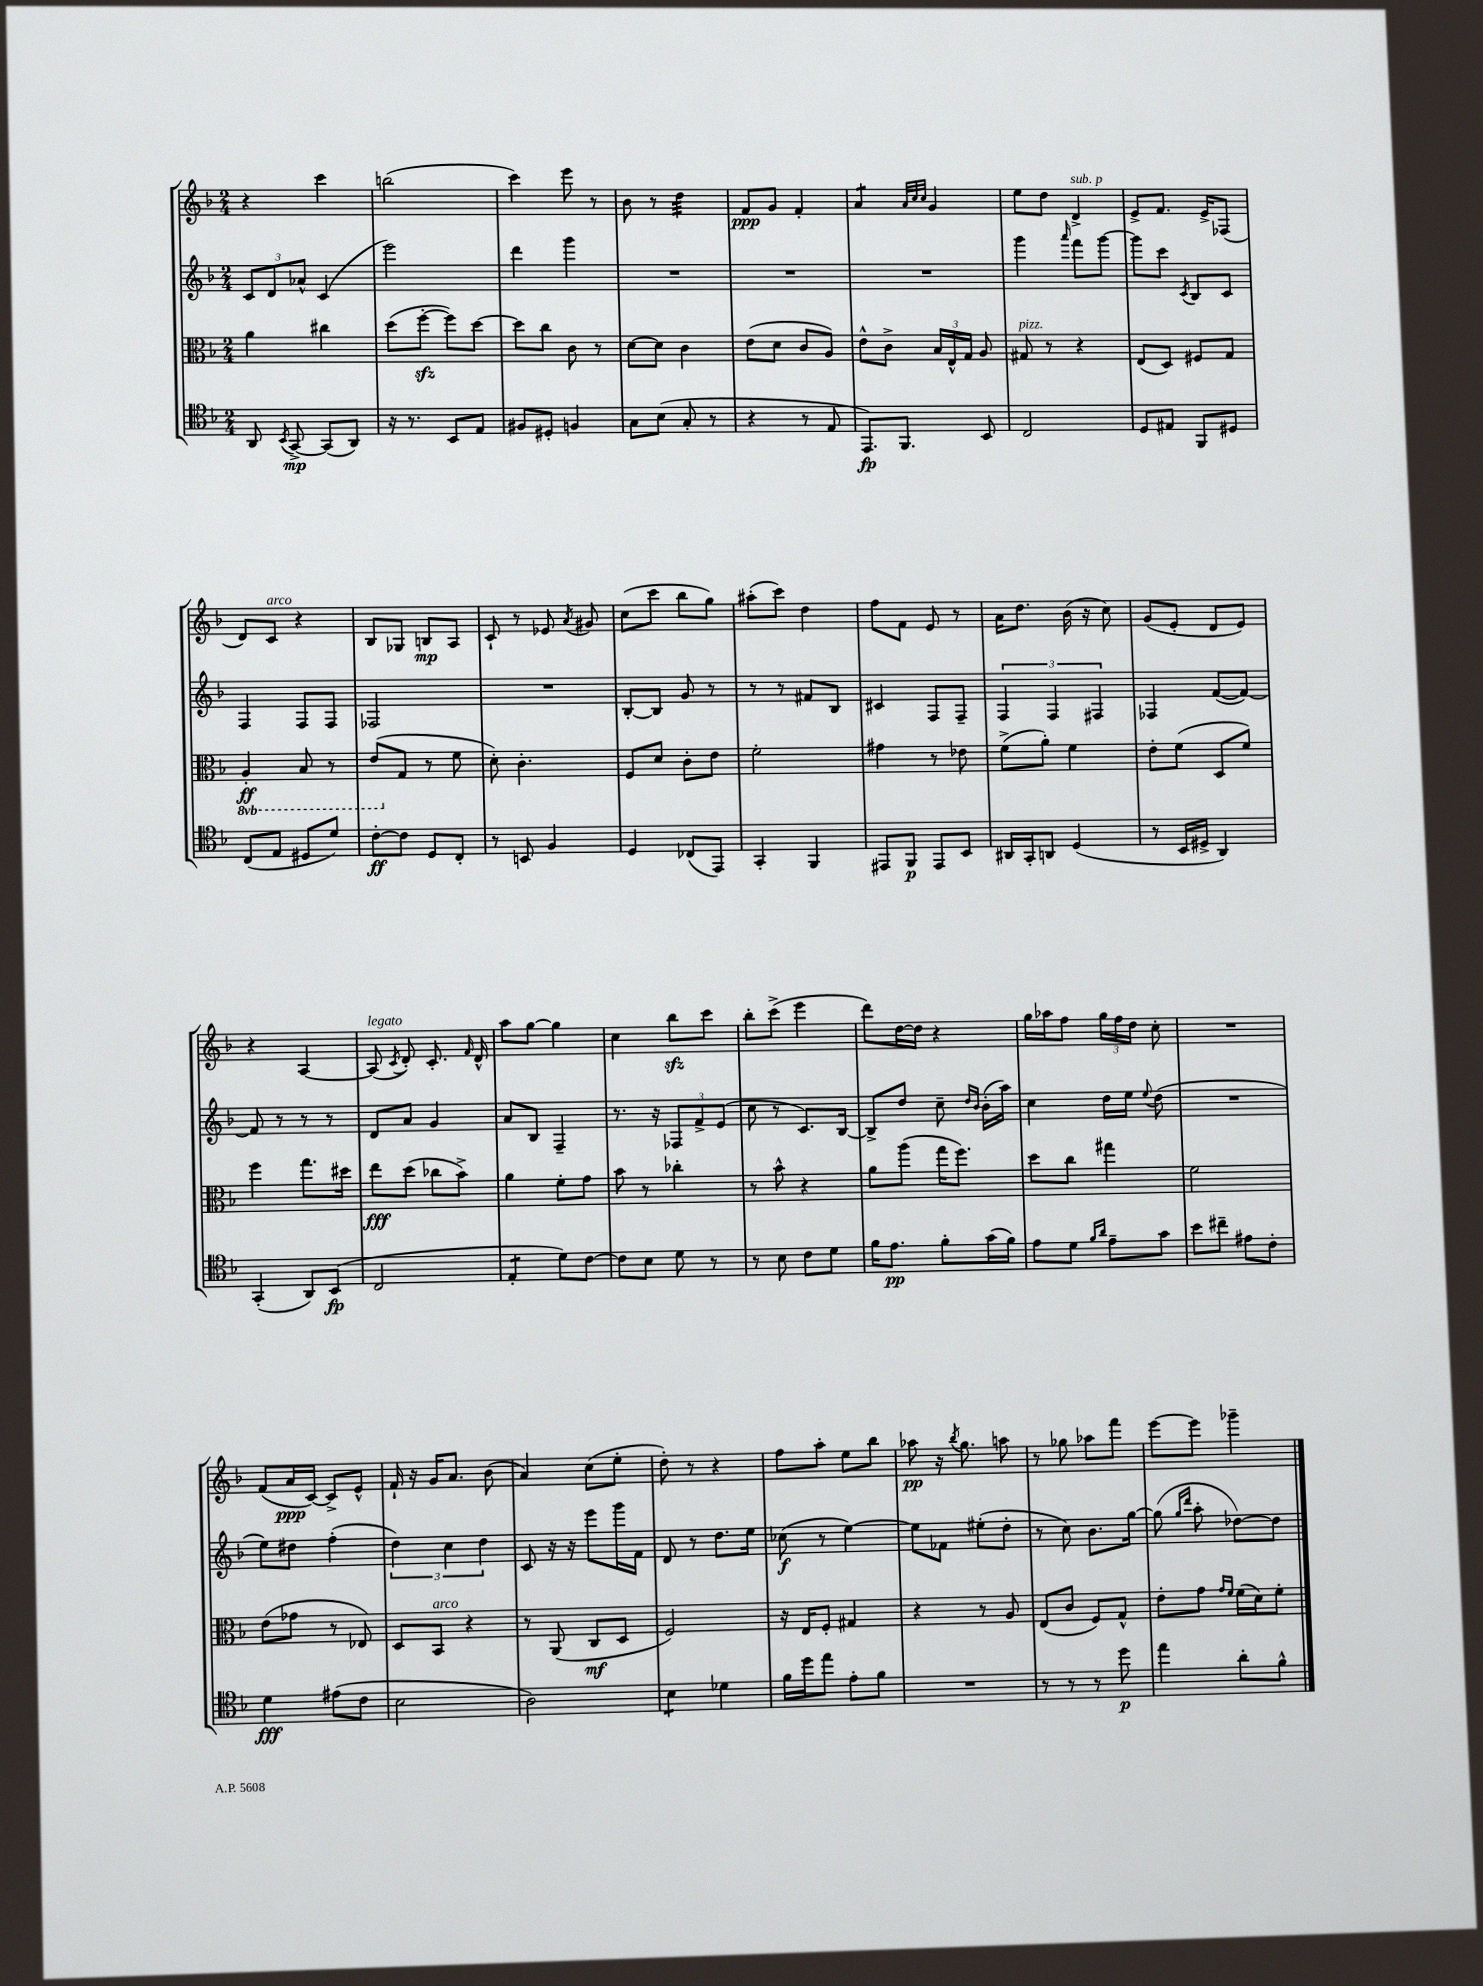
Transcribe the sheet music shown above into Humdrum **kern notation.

**kern	**kern	**kern	**kern
*staff4	*staff3	*staff2	*staff1
*clefC4	*clefC3	*clefG2	*clefG2
*k[b-]	*k[b-]	*k[b-]	*k[b-]
*M2/4	*M2/4	*M2/4	*M2/4
8AA	4a	12c	4r
.	.	12d	.
8qBB-	.	.	.
[8GG^	.	.	.
.	.	12a-^^	.
(8GG]	4cc#	(4c	4ccc
8AA)	.	.	.
=	=	=	=
16r	(8dd	2eee)	(2bb
8.r	.	.	.
.	[8ff'	.	.
8BB-	8ff])	.	.
8E	[8dd	.	.
=	=	=	=
8F#	8dd]	4ddd	4ccc)
8D#'	8cc	.	.
4F	8c	4ggg	8eee
.	8r	.	8r
=	=	=	=
8G	[8d	2r	8b-
(8B-	8d]	.	8r
8G'	4c	.	4dd
8r	.	.	.
=	=	=	=
4r	(8e	2r	8f
.	8d	.	8g
8r	8c	.	4f'
8E	8A)	.	.
=	=	=	=
8.EE)	8e^^	2r	4a
.	8c^	.	.
8.FF	.	.	.
.	.	.	32qqa
.	.	.	32qqcc
.	.	.	32qqcc
.	24B-	.	4g
.	24E^^	.	.
.	24G	.	.
8BB-	8A	.	.
=	=	=	=
2C	8G#	4ggg	8ee
.	8r	.	8dd
.	.	16qqaaa	.
.	4r	8fff	4d^
.	.	[8ggg	.
=	=	=	=
8D	(8E	8ggg]	8e^
8E#	8D)	8ccc	8.f
.	.	8qc	.
8FF	8F#	8B-	.
.	.	.	16e^
8D#	8G	8c	(8F-
=	=	=	=
(8C	4AA'	4F	8d)
8E	.	.	8c
8D#	8BB-	8F	4r
8d)	8r	8F	.
=	=	=	=
[8c'	(8E	2F-	8B-
8c]	8G	.	8G-
8D	8r	.	8B
8C'	8f	.	8A
=	=	=	=
8r	8d')	2r	8c`
8BB	4.c'	.	8r
4F	.	.	8e-
.	.	.	8qa
.	.	.	8g#
=	=	=	=
4D	8F	[8B-'	(8cc
.	8d	8B-]	8ccc
(8C-	8c'	8g	8bb-
8EE)	8e	8r	8gg)
=	=	=	=
4GG'	2f'	8r	(8aa#'
.	.	8r	8ccc)
4FF	.	8f#	4dd
.	.	8B-	.
=	=	=	=
8EE#	4g#	4c#	8ff
8FF	.	.	8f
8EE#	8r	8F	8e
8BB-	8e-	8F~	8r
=	=	=	=
16AA#	(8f^	6F	16a
16GG'	.	.	8.dd
8AA	8a')	.	.
.	.	6F	.
(4D	4f	.	(16b-
.	.	.	16r
.	.	6F#	.
.	.	.	8cc)
=	=	=	=
8r	8e'	4F-	(8g
16BB-	(8f	.	8e'
16D#^	.	.	.
4AA)	8D	([8f	8d
.	8f)	8f_)	8e)
=	=	=	=
(4GG'	4ff	8f]	4r
.	.	8r	.
8AA)	8.gg	8r	[4A
(8BB-	.	8r	.
.	16dd#	.	.
=	=	=	=
2C	8ee	8d	(8A]
.	.	.	8qc
.	(8dd	8a	8d')
.	8cc-	4g	8.c'
.	8b-^)	.	.
.	.	.	16qqf
.	.	.	16d^^
=	=	=	=
4E'	4a	8a	8aa
.	.	8B-	[8gg
8d)	8f'	4F~	4gg]
[8c	8g	.	.
=	=	=	=
8c]	8b-	8.r	4cc
8B-	8r	.	.
.	.	16r	.
8d	4cc-'	12F-	8bb-
.	.	12f^	.
8r	.	.	8ccc
.	.	(12e	.
=	=	=	=
8r	8r	8cc	8bb-'
8B-	8b-^^	8r	(8ccc^
8c	4r	8.c)	4eee
8d	.	.	.
.	.	[16B-	.
=	=	=	=
16f	8a	8B-^]	8ddd)
8.e	.	.	.
.	(8aa	8dd	[16dd
.	.	.	16dd]
8f'	16gg	8cc~	4r
.	8.ff)	.	.
.	.	16qqdd	.
.	.	16qqb-	.
(16g	.	(16b-'	.
16f)	.	16aa)	.
=	=	=	=
8e	8dd	4cc	16gg
.	.	.	16aa-
8d	8cc	.	8ff
16qqf	.	.	.
16qqa	.	.	.
8e~	4gg#	16dd	24gg
.	.	.	24ff
.	.	16ee	.
.	.	.	24dd
.	.	8qqee	.
8g	.	(8dd	8cc'
=	=	=	=
8b-	2f	2r	2r
8cc#~	.	.	.
8e#	.	.	.
8c'	.	.	.
=	=	=	=
4d	(8e	8ee)	(8f
.	8g-	8dd#	16a
.	.	.	[16c)
(8e#	8r	(4ff'	8c^]
8c	8E-)	.	8e^^
=	=	=	=
2B-	8D	6dd)	16f`
.	.	.	16r
.	8BB-	.	16g
.	.	6cc	.
.	.	.	8.a
.	4r	.	.
.	.	6dd	.
.	.	.	(8b-
=	=	=	=
2A)	8r	8c	4a)
.	(8AA	16r	.
.	.	16r	.
.	8C	8eee	(8cc
.	8D	16ggg	8ee'
.	.	16f	.
=	=	=	=
4B-	2F)	8d	8dd')
.	.	8r	8r
4d-	.	8.dd	4r
.	.	16ee	.
=	=	=	=
16f	16r	(8cc-	8ff
16dd	16E	.	.
8ee	8F'	8r	8aa'
8e'	4G#	[4ee)	8ee
8f	.	.	8bb-
=	=	=	=
2r	4r	8ee]	8aa-
.	.	8f-	16r
.	.	.	8qbb-
.	.	.	8.gg
.	8r	(8ee#'	.
.	8A	8dd'	8aa
=	=	=	=
8r	(8E	8r	8r
8r	8c	8cc)	8gg-
8r	8F)	8.b-	8aa-
8dd	8G^^	.	8fff
.	.	[16gg	.
=	=	=	=
4ee	8e'	(8gg]	[8eee
.	.	16qqgg	.
.	.	16qqddd	.
.	8g	8aa'	8eee]
.	16qqg	.	.
.	16qqf	.	.
8a'	(16f	[8dd-)	4ggg-~
.	16d)	.	.
8f^^	8f'	8dd-]	.
==	==	==	==
*-	*-	*-	*-
